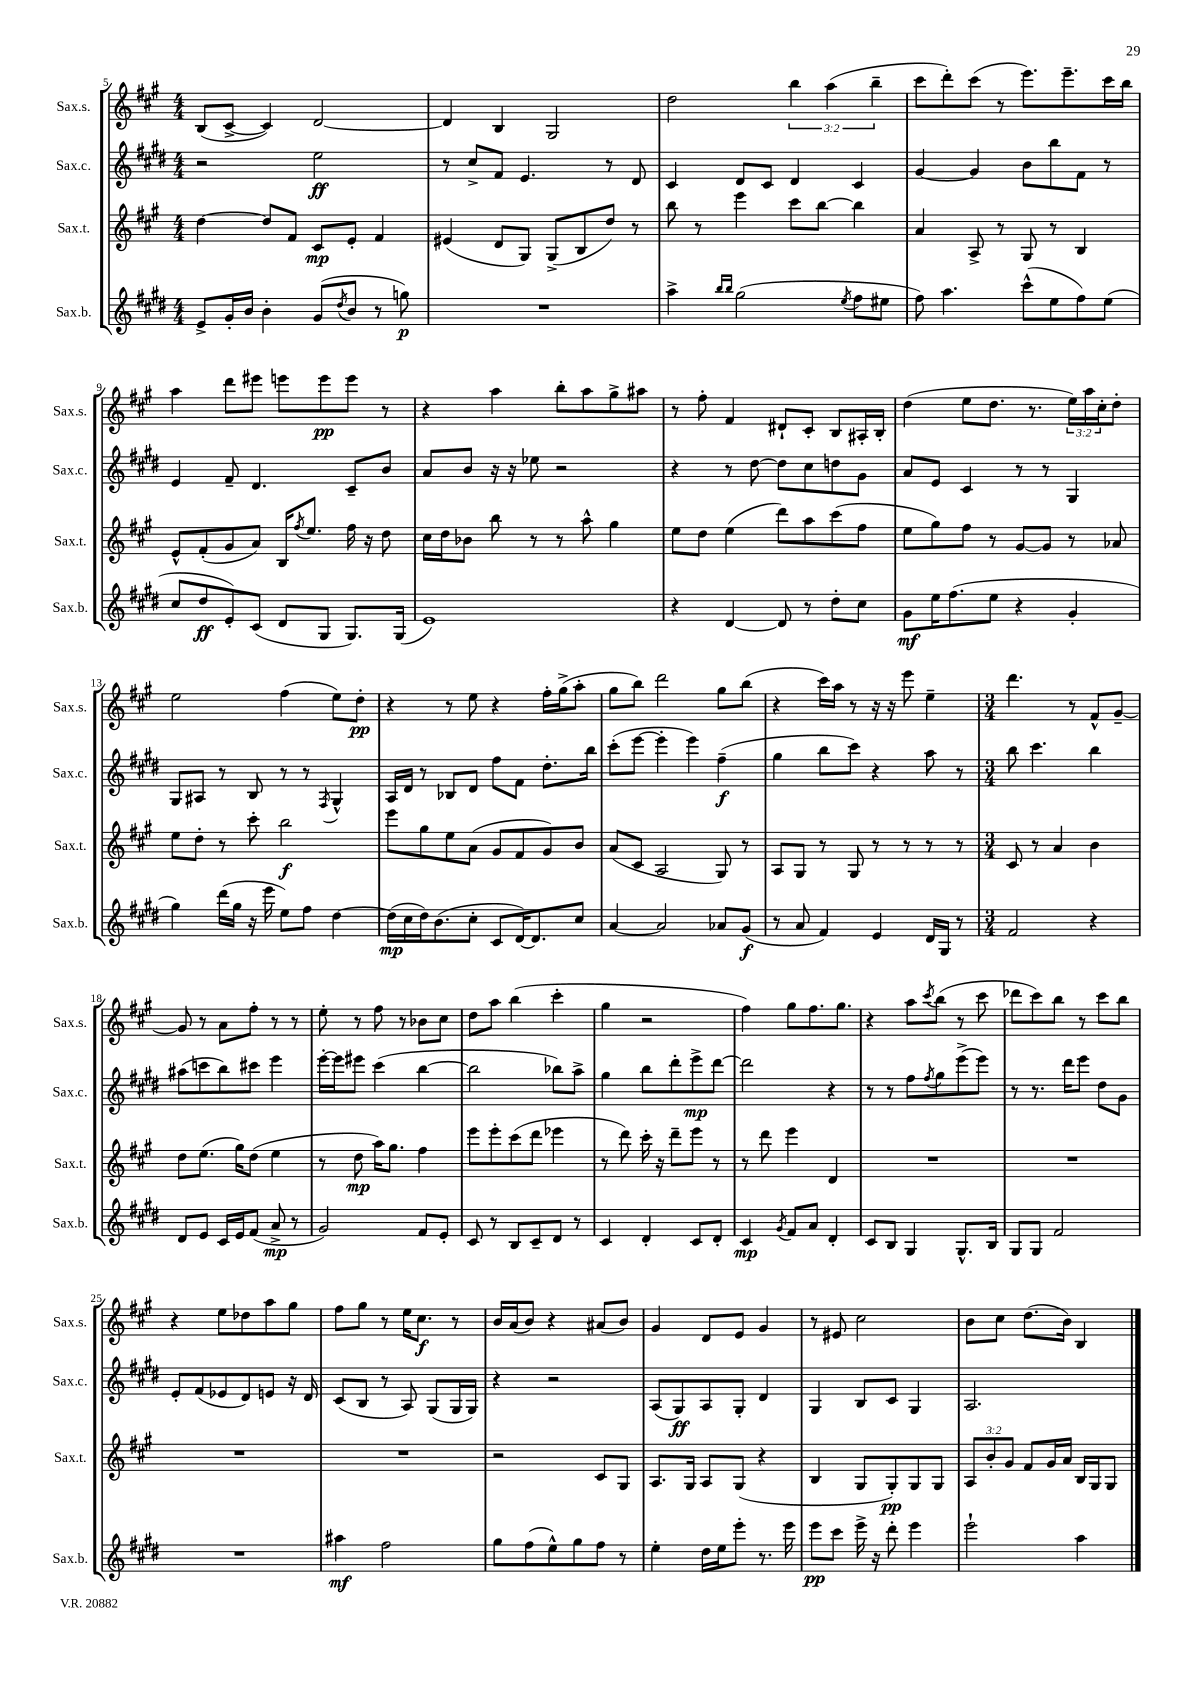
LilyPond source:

<<
\new StaffGroup <<
\new Staff = "s0" \with { instrumentName = "Sax.s." shortInstrumentName = "Sax.s." } {
    \clef treble \key a \major \numericTimeSignature \time 4/4 \override Staff.TupletNumber.text = #tuplet-number::calc-fraction-text
    b8( cis'8~-> cis'4) d'2~ |
    d'4 b4 gis2 |
    d''2 \tuplet 3/2 { b''4 a''4( b''4-- } |
    cis'''8 d'''8-.) cis'''8( r8 e'''8.) e'''8.-- cis'''16 b''16 |
    a''4 d'''8 eis'''8 e'''8 e'''8\pp e'''8 r8 |
    r4 a''4 b''8-. a''8 gis''8-> ais''8 |
    r8 fis''8-. fis'4 dis'8-! cis'8-. b8 ais16-. b16-. |
    d''4( e''8 d''8. r8. \tuplet 3/2 { e''16) a''16 cis''16-. } d''8-. |
    e''2 fis''4( e''8) d''8-.\pp |
    r4 r8 e''8 r4 fis''16-. gis''16->( a''8-. |
    gis''8 b''8) d'''2 gis''8 b''8( |
    r4 cis'''16) a''16 r8 r16 r16 e'''8 e''4-- |
    \numericTimeSignature \time 3/4 d'''4. r8 fis'8-^ gis'8~-- |
    gis'8 r8 a'8 fis''8-. r8 r8 |
    e''8-. r8 fis''8 r8 bes'8 cis''8 |
    d''8 a''8 b''4( cis'''4-. |
    gis''4 r2 |
    fis''4) gis''8 fis''8. gis''8. |
    r4 a''8 \acciaccatura { cis'''8 } b''8( r8 cis'''8 |
    des'''8 cis'''8) b''8 r8 cis'''8 b''8 |
    r4 e''8 des''8 a''8 gis''8 |
    fis''8 gis''8 r8 e''16 cis''8.\f r8 |
    b'16 a'16( b'8) r4 ais'8( b'8) |
    gis'4 d'8 e'8 gis'4 |
    r8 eis'8 cis''2 |
    b'8 cis''8 d''8.( b'16) b4 \bar "|." |
}
\new Staff = "s1" \with { instrumentName = "Sax.c." shortInstrumentName = "Sax.c." } {
    \clef treble \key e \major \numericTimeSignature \time 4/4
    r2 e''2\ff |
    r8 cis''8-> fis'8 e'4. r8 dis'8 |
    cis'4 dis'8 cis'8 dis'4 cis'4 |
    gis'4~ gis'4 b'8 b''8 fis'8 r8 |
    e'4 fis'8-- dis'4. cis'8-- b'8 |
    a'8 b'8 r16 r16 ees''8 r2 |
    r4 r8 dis''8~ dis''8 cis''8 d''8 gis'8 |
    a'8 e'8 cis'4 r8 r8 gis4 |
    gis8 ais8 r8 b8 r8 r8 \acciaccatura { fis8 } gis4-^ |
    a16 dis'16 r8 bes8 dis'8 fis''8 fis'8 dis''8.-. b''16 |
    cis'''8-.( e'''8~ e'''4-. e'''4) fis''4--\f( |
    gis''4 b''8 cis'''8) r4 a''8 r8 |
    \numericTimeSignature \time 3/4 b''8 cis'''4. b''4 |
    ais''8( c'''8 b''8) cis'''8 e'''4 |
    e'''16~-. e'''16 eis'''8 cis'''4( b''4~ |
    b''2 bes''8) a''8-> |
    gis''4 b''8 dis'''8-. e'''8->\mp dis'''8~ |
    dis'''2 r4 |
    r8 r8 fis''8 \acciaccatura { fis''8 } gis''8 e'''8->( e'''8) |
    r8 r8. dis'''16 e'''8 dis''8 gis'8 |
    e'8-. fis'8( ees'8 dis'8) e'8 r16 dis'16 |
    cis'8( b8 r8 a8) gis8( gis16 gis16) |
    r4 r2 |
    a8( gis8\ff) a8 gis8-. dis'4 |
    gis4 b8 cis'8 gis4 |
    a2. \bar "|." |
}
\new Staff = "s2" \with { instrumentName = "Sax.t." shortInstrumentName = "Sax.t." } {
    \clef treble \key a \major \numericTimeSignature \time 4/4 \override Staff.TupletNumber.text = #tuplet-number::calc-fraction-text
    d''4~ d''8 fis'8 cis'8\mp e'8-. fis'4 |
    eis'4( d'8 gis8) gis8->( b8 d''8) r8 |
    b''8 r8 e'''4 cis'''8 b''8~ b''4 |
    a'4 a8-> r8 gis8 r8 b4 |
    e'8-^ fis'8-.( gis'8 a'8) b16 \acciaccatura { fis''8 } e''8. fis''16 r16 d''8 |
    cis''16 d''16 bes'8 b''8 r8 r8 a''8-^ gis''4 |
    e''8 d''8 e''4( d'''8) a''8 cis'''8( fis''8 |
    e''8 gis''8) fis''8 r8 gis'8~ gis'8 r8 aes'8 |
    e''8 d''8-. r8 cis'''8-. b''2\f |
    e'''8 gis''8 e''8 a'8( gis'8 fis'8 gis'8) b'8 |
    a'8( cis'8 a2 gis8) r8 |
    a8 gis8 r8 gis8 r8 r8 r8 r8 |
    \numericTimeSignature \time 3/4 cis'8 r8 a'4 b'4 |
    d''8 e''8.( gis''16) d''8( e''4 |
    r8 d''8\mp a''16) gis''8. fis''4 |
    e'''8 e'''8-. cis'''8( d'''8 ees'''4 |
    r8 d'''8) cis'''16-. r16 d'''8-- e'''8 r8 |
    r8 d'''8 e'''4 d'4 |
    R2. |
    R2. |
    R2. |
    R2. |
    r2 cis'8 gis8 |
    a8. gis16 a8 gis8( r4 |
    b4 gis8 gis8-.\pp) gis8 gis8 |
    \tuplet 3/2 { a8 b'8-. gis'8 } fis'8 gis'16 a'16 b16 gis16 gis8 \bar "|." |
}
\new Staff = "s3" \with { instrumentName = "Sax.b." shortInstrumentName = "Sax.b." } {
    \clef treble \key e \major \numericTimeSignature \time 4/4
    e'8-> gis'16-. b'16 b'4-. gis'8( \acciaccatura { dis''8 } b'8 r8 g''8\p) |
    R1 |
    a''4-> \grace { b''16 b''16 } gis''2( \acciaccatura { e''8 } fis''8 eis''8 |
    fis''8) a''4. cis'''8-^( e''8 fis''8) e''8( |
    cis''8 dis''8\ff e'8-.) cis'8( dis'8 gis8 gis8.) gis16( |
    e'1) |
    r4 dis'4~ dis'8 r8 dis''8-. cis''8 |
    gis'8\mf e''16 fis''8.( e''8 r4 gis'4-. |
    gis''4) dis'''16( gis''16 r16 e'''16 e''8) fis''8 dis''4~ |
    dis''16\mp( cis''16 dis''16) b'8.( cis''8-. cis'8 dis'16~) dis'8. cis''8 |
    a'4~ a'2 aes'8 gis'8\f( |
    r8 a'8 fis'4) e'4 dis'16 gis16 r8 |
    \numericTimeSignature \time 3/4 fis'2 r4 |
    dis'8 e'8 cis'16 e'16 fis'8( a'8->\mp r8 |
    gis'2) fis'8 e'8-. |
    cis'8 r8 b8 cis'8-- dis'8 r8 |
    cis'4 dis'4-. cis'8 dis'8-. |
    cis'4\mp \acciaccatura { gis'8 } fis'8 a'8 dis'4-. |
    cis'8 b8 gis4 gis8.-^ b16 |
    gis8 gis8 fis'2 |
    R2. |
    ais''4\mf fis''2 |
    gis''8 fis''8( e''8-^) gis''8 fis''8 r8 |
    e''4-. dis''16 e''16 e'''8-. r8. e'''16 |
    e'''8\pp cis'''8 e'''16-> r16 dis'''8-. e'''4 |
    e'''2-! a''4 \bar "|." |
}
>>
>>
\layout { \context { \Score currentBarNumber = #5 } }
